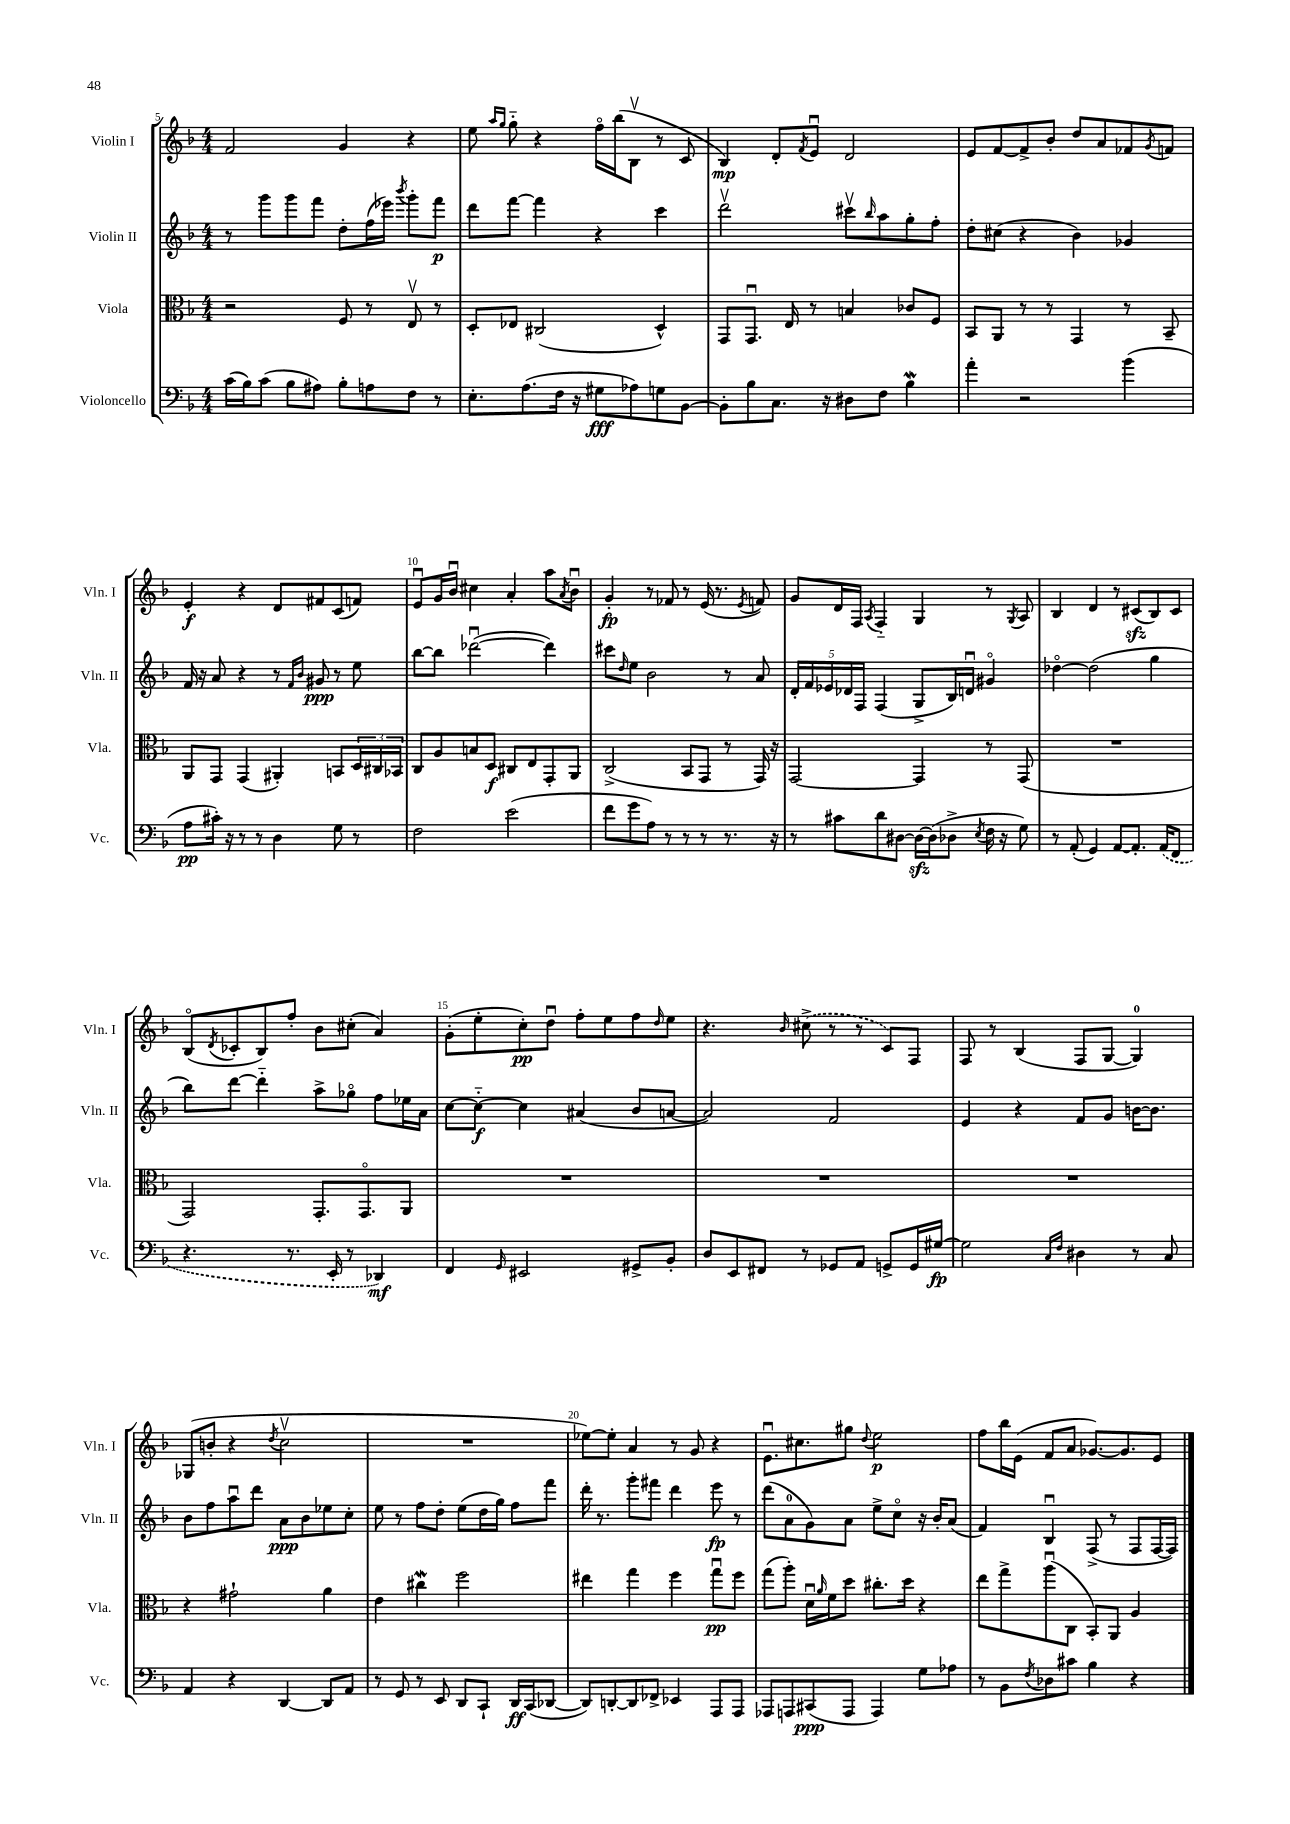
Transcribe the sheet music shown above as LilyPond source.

<<
\new StaffGroup <<
\new Staff = "s0" \with { instrumentName = "Violin I" shortInstrumentName = "Vln. I" } {
    \clef treble \key f \major \numericTimeSignature \time 4/4
    f'2 g'4 r4 |
    e''8 \grace { a''16 g''16 } g''8-_ r4 f''16\flageolet bes''16( bes8\upbow r8 c'8 |
    bes4\mp) d'8-. \acciaccatura { f'8 } e'8\downbow d'2 |
    e'8 f'8~ f'8-> bes'8-. d''8 a'8 fes'8 \acciaccatura { g'8 } f'8 |
    e'4-.\f r4 d'8 fis'8 c'8( f'8) |
    e'8\downbow g'16 bes'16\downbow cis''4 a'4-. a''8 \acciaccatura { a'8 } bes'8\downbow |
    g'4-.\fp r8 fes'8 r8 e'16( r8. \acciaccatura { e'8 } f'8) |
    g'8 d'16 f16 \acciaccatura { a8 } f4-_ g4 r8 \acciaccatura { g8 } a8 |
    bes4 d'4 r8 cis'8\sfz( bes8) cis'8 |
    bes8\flageolet( \acciaccatura { d'8 } ces'8-. bes8) f''8-. bes'8 cis''8-.( a'4) |
    g'8-.( e''8-. c''8-.\pp) d''8\downbow f''8-. e''8 f''8 \grace { d''16 } e''8 |
    r4. \grace { bes'16 } \once \slurDashed cis''8->( r8 r8 c'8) f8 |
    f8 r8 bes4( f8 g8~ g4-0) |
    ges8( b'8-. r4 \acciaccatura { d''8 } c''2\upbow |
    R1 |
    ees''8~) ees''8-. a'4 r8 g'8 r4 |
    e'8.\downbow cis''8. gis''8 \appoggiatura { d''8 } e''2\p |
    f''8 bes''16 e'16( f'8 a'8 ges'8.~) ges'8. e'8 \bar "|." |
}
\new Staff = "s1" \with { instrumentName = "Violin II" shortInstrumentName = "Vln. II" } {
    \clef treble \key f \major \numericTimeSignature \time 4/4
    r8 g'''8 g'''8 f'''8 d''8-. f''16( ees'''16) \acciaccatura { bes'''8 } g'''8-. f'''8\p |
    d'''8 f'''8~ f'''4 r4 c'''4 |
    d'''2\upbow cis'''8\upbow \grace { bes''16 } a''8 g''8-. f''8-. |
    d''8-. cis''8( r4 bes'4) ges'4 |
    f'16 r16 a'8 r4 r8 \grace { f'16 bes'16 } gis'8\ppp r8 e''8 |
    bes''8~ bes''8 des'''2~\downbow( des'''4) |
    cis'''8 \grace { d''16 } e''8 bes'2 r8 a'8 |
    \tuplet 5/4 { d'16-. f'16 ees'16 des'16 f16 } f4( g8-> bes16) d'16\downbow gis'4\flageolet |
    des''4~\flageolet des''2( g''4 |
    bes''8) d'''8~ d'''4-_ a''8-> ges''8\flageolet f''8 ees''16 a'16 |
    c''8~ c''8~-_\f c''4 ais'4( bes'8 a'8~ |
    a'2) f'2 |
    e'4 r4 f'8 g'8 b'16~ b'8. |
    bes'8 f''8 a''8\downbow d'''8 a'8\ppp bes'8 ees''8 c''8-. |
    e''8 r8 f''8 d''8-. e''8( d''16 g''16) f''8 f'''8 |
    d'''16-. r8. g'''8-. fis'''8 d'''4 e'''8\fp r8 |
    d'''8( a'8-0 g'8) a'8 e''8-> c''8\flageolet r16 bes'16-. a'8( |
    f'4) bes4\downbow f8->( r8 f8 f16~ f16) \bar "|." |
}
\new Staff = "s2" \with { instrumentName = "Viola" shortInstrumentName = "Vla." } {
    \clef alto \key f \major \numericTimeSignature \time 4/4
    r2 f8 r8 e8\upbow r8 |
    d8-. ees8 cis2( d4-^) |
    g,8 g,8.\downbow e16 r8 b4 ces'8 f8 |
    bes,8 a,8 r8 r8 g,4 r8 bes,8-- |
    a,8 g,8 g,4( ais,4-.) b,8 \tuplet 3/2 { d16 cis16 bes,16 } |
    c8 a8 b8 d8\f cis8 e8 g,8-. a,8 |
    c2->( bes,8 g,8 r8 g,16) r16 |
    g,2~ g,4 r8 g,8( |
    R1 |
    g,2) g,8.-. g,8.\flageolet a,8 |
    R1 |
    R1 |
    R1 |
    r4 gis'2-! a'4 |
    e'4 cis''4\mordent f''2 |
    eis''4 g''4 f''4 g''8\downbow\pp f''8 |
    g''8( a''8-.) d'16\downbow \grace { a'16 } f'16 d''8 cis''8.-. d''16 r4 |
    e''8 g''8-> a''8\downbow( c8 bes,8-.) a,8 a4 \bar "|." |
}
\new Staff = "s3" \with { instrumentName = "Violoncello" shortInstrumentName = "Vc." } {
    \clef bass \key f \major \numericTimeSignature \time 4/4
    c'16( bes16) c'8( bes8 ais8) bes8-. a8 f8 r8 |
    e8.-. a8.( f16 r16 gis8\fff aes8) g8 bes,8~ |
    bes,8-. bes8 c8. r16 dis8 f8 bes4\mordent |
    a'4-. r2 bes'4( |
    a8\pp cis'16-.) r16 r8 r8 d4 g8 r8 |
    f2 e'2( |
    f'8 g'8 a8) r8 r8 r8 r8. r16 |
    r8 cis'8 d'8 dis8~ dis16~\sfz dis16( des8-> \acciaccatura { e8 } f16 r16 g8) |
    r8 a,8-.( g,4) a,8~ a,8.-. \once \slurDashed a,16( f,8 |
    r4. r8. e,16-. r8 des,4\mf) |
    f,4 \grace { g,16 } eis,2 gis,8-> bes,8-. |
    d8 e,8 fis,8 r8 ges,8 a,8 g,8-> g,16 gis16~\fp |
    gis2 \grace { c16 f16 } dis4 r8 c8 |
    a,4 r4 d,4~ d,8 a,8 |
    r8 g,8 r8 e,8 d,8 c,8-! d,16\ff c,16( des,8~ |
    des,8) d,8~-. d,8 fes,8-> ees,4 a,,8 a,,8 |
    aes,,8 a,,8 cis,8\ppp( a,,8 a,,4) g8 aes8 |
    r8 bes,8 \acciaccatura { f8 } des8 cis'8 bes4 r4 \bar "|." |
}
>>
>>
\layout { \context { \Score currentBarNumber = #5 \override BarNumber.break-visibility = ##(#f #t #t) barNumberVisibility = #(every-nth-bar-number-visible 5) } }
